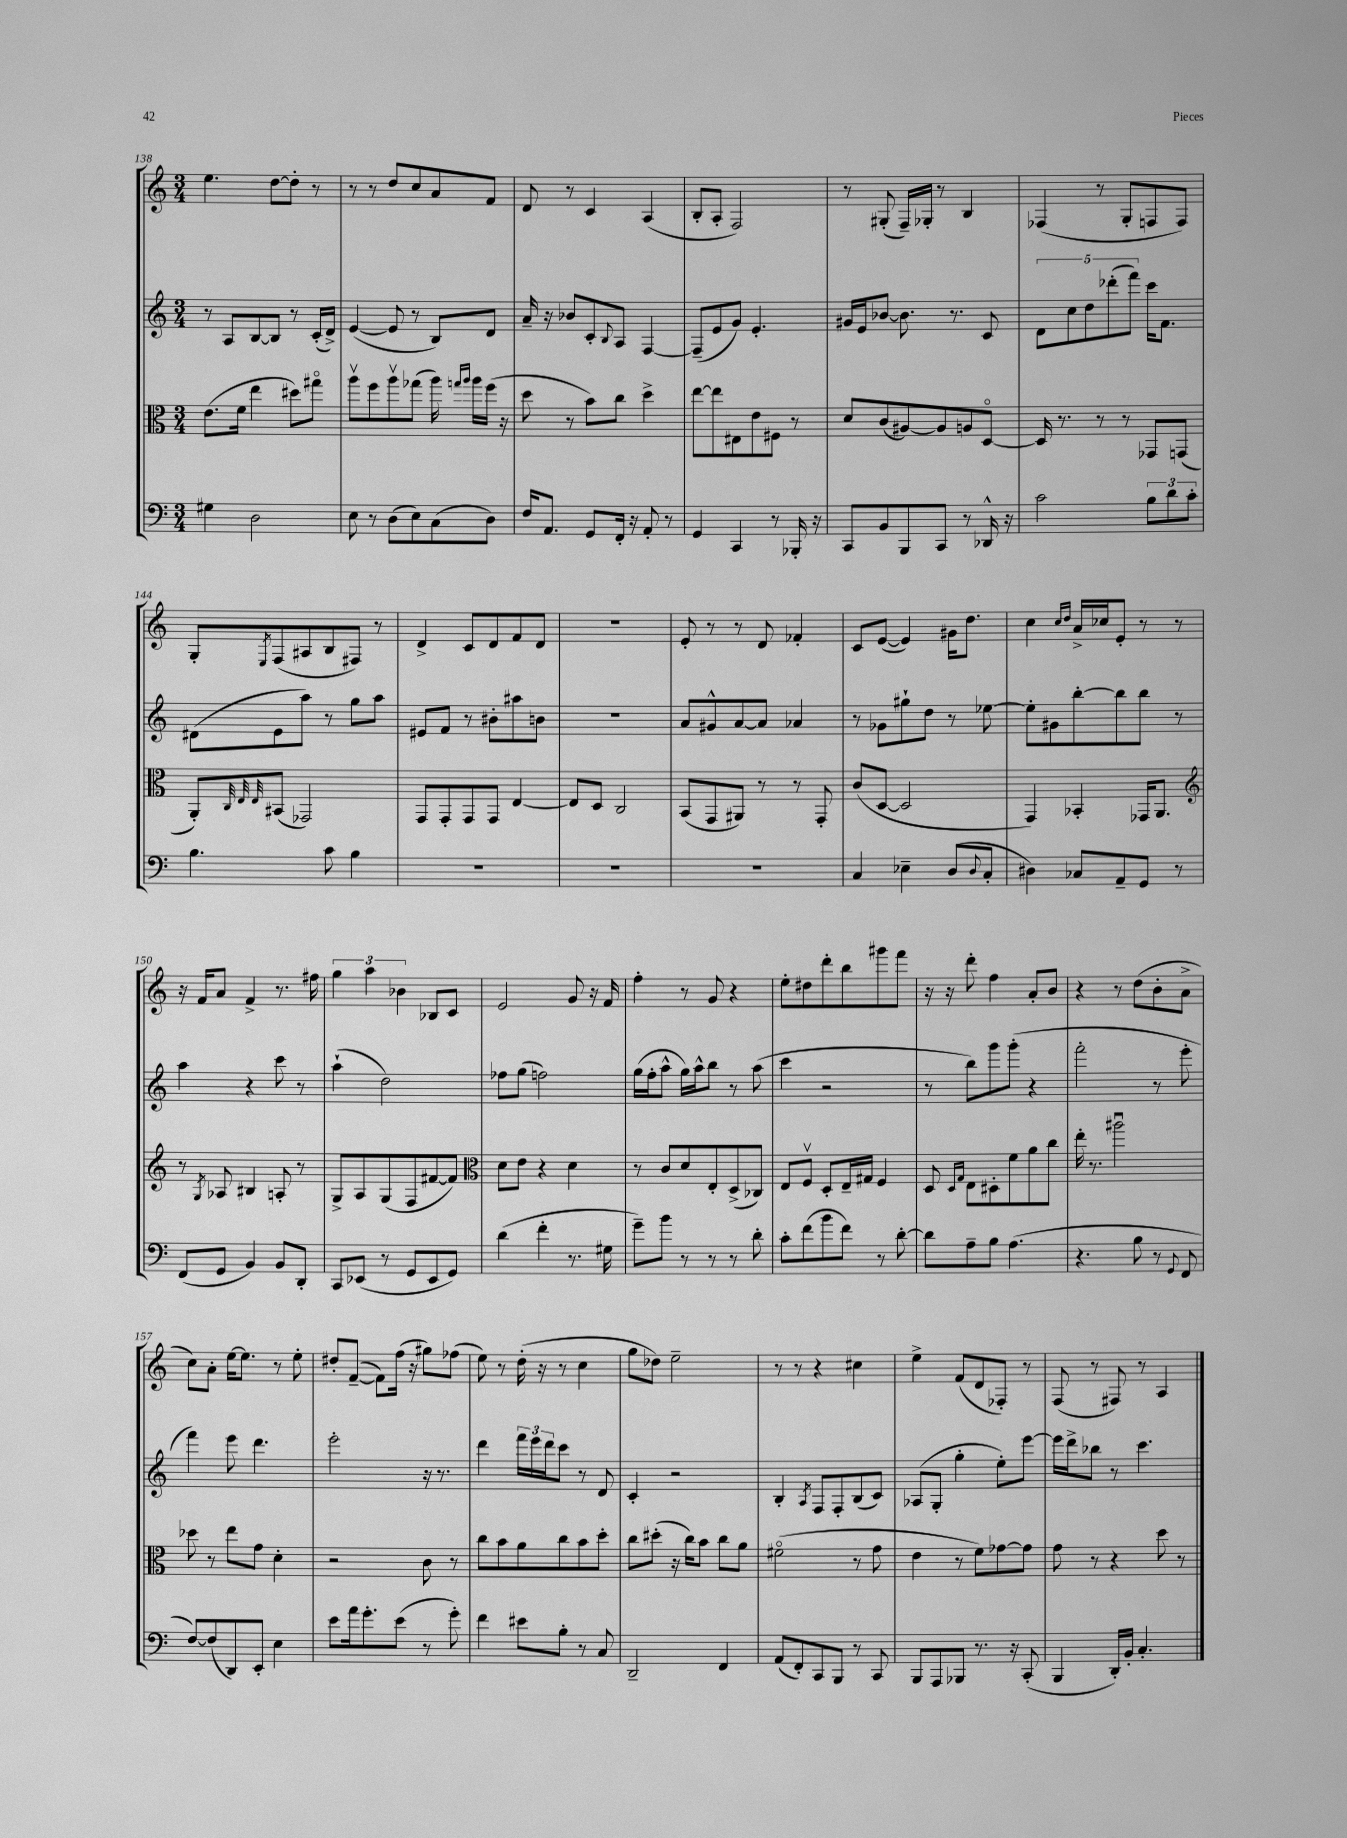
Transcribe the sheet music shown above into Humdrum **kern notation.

**kern	**kern	**kern	**kern
*staff4	*staff3	*staff2	*staff1
*clefF4	*clefC3	*clefG2	*clefG2
*k[]	*k[]	*k[]	*k[]
*M3/4	*M3/4	*M3/4	*M3/4
4G#	(8.e	8r	4.ee
.	.	8A	.
.	16f	.	.
2D	4ee	[8B	.
.	.	8B]	[8dd
.	8dd#)	8r	8dd']
.	8gg#o	(16c'	8r
.	.	16d^)	.
=	=	=	=
8E	8aav	([4e	8r
8r	8ff	.	8r
(8D	8aav	8e]	8dd
8E)	(8gg-	8r	8cc
(8C	16aa)	8B)	8a
.	16qqgg	.	.
.	16qqaa	.	.
.	16aa	.	.
8D)	(16ff	8d	8f
.	16r	.	.
=	=	=	=
16F	8dd	16a~	8d
8.AA	.	16r	.
.	8r	8b-	8r
8GG	8b)	8c'	4c
.	.	8qqB	.
16FF'	8cc	8A	.
16r	.	.	.
8AA'	4dd^	[4F	(4A
8r	.	.	.
=	=	=	=
4GG	[8ee	(8F~]	8B'
.	8ee]	8e	8A'
4CC	8E#	8g)	2F)
.	8e	4.e'	.
8r	8F#	.	.
16BBB-'	8r	.	.
16r	.	.	.
=	=	=	=
8CC	8d	16g#	8r
.	.	16e	.
8BB	(8c	[8b-	(8G#'
8BBB	[8A#)	8.b-]	16F~)
.	.	.	16G-'
8CC	8A#]	.	8r
.	.	8.r	.
8r	8A	.	4B
16DD-^^	[8Do	8c	.
16r	.	.	.
=	=	=	=
2c	16D]	10d	(4F-
.	8.r	.	.
.	.	10cc	.
.	.	10dd	.
.	8r	.	8r
.	.	(10ddd-'	.
.	8r	.	8G'
.	.	10fff)	.
12B	8GG-	16ccc	8F
.	.	8.f	.
12d	.	.	.
.	(8GG	.	8F)
12c'	.	.	.
=	=	=	=
4.B	8AA')	(8d#	8G'
.	32qqC	.	.
.	32qqE	.	.
.	32qqE	.	8qE
.	(8BB#	8e	(8F
.	2GG-)	8aa)	8A#
8c	.	8r	8B
4B	.	8gg	8F#)
.	.	8aa	8r
=	=	=	=
2.r	8GG	8e#	4d^
.	8GG'	8f	.
.	8GG	8r	8c
.	8GG	8b#'	8d
.	[4E	8aa#	8f
.	.	8b	8d
=	=	=	=
2.r	8E]	2.r	2.r
.	8D	.	.
.	2C	.	.
=	=	=	=
2.r	(8BB	8a	8e'
.	8GG	8g#^^	8r
.	8AA#)	[8a	8r
.	8r	8a]	8d
.	8r	4a-	4f-'
.	8GG'	.	.
=	=	=	=
4C	(8c	8r	8c
.	[8D	8g-	([8e
4E-~	2D]	8gg#`	4e])
.	.	8dd	.
(8D	.	8r	16g#
.	.	.	8.dd
8qqD	.	.	.
8C'	.	[8ee-	.
=	=	=	=
4D#)	4GG)	8ee-']	4cc
.	.	8g#	.
.	.	.	16qqcc
.	.	.	16qqdd
8C-	4BB-'	[8bb'	16a^
.	.	.	16cc-
8AA~	.	8bb]	8e'
8GG	16GG-	8bb	8r
.	8.AA	.	.
8r	.	8r	8r
=	=	=	=
*	*clefG2	*	*
(8FF	8r	4aa	16r
.	.	.	16f
.	8qG	.	.
8GG	8A-	.	8a
4BB)	4B#	4r	4f^
8BB	8A'	8ccc	8.r
8DD'	8r	8r	.
.	.	.	16ff#
=	=	=	=
8CC	8G^	(4aa`	6gg
(8EE-	8A	.	.
.	.	.	6aa
8r	(8G	2dd)	.
.	.	.	6b-
8GG	8F	.	.
8EE-	[8f#	.	8B-
8GG)	8f#])	.	8c
=	=	=	=
*	*clefC3	*	*
(4d	8d	8ff-	2e
.	8e	(8gg	.
4f'	4r	2ff)	.
8.r	4d	.	8g
.	.	.	16r
16G#	.	.	16f
=	=	=	=
8g~)	8r	(16gg	4ff'
.	.	16ff'	.
8b	8c	8aa^^	.
8r	8d	16gg)	8r
.	.	16aa^^	.
8r	8E'	8bb	8g
8r	(8D^	8r	4r
8d'	8C-)	(8aa	.
=	=	=	=
8c'	8E	4ccc	8ee'
(8f	8Fv	.	8dd#
8b	8D'	2r	8ddd'
8f)	16E~	.	8bb
.	16G#	.	.
8r	4F	.	8ggg#
[8d'	.	.	8fff
=	=	=	=
8d]	8D	8r	16r
.	.	.	16r
.	16qqD	.	.
.	16qqG	.	.
8A~	8E	8bb)	8ddd'
8B	8D#'	8ggg	4ff
(4.A	8f	(8ggg'	.
.	8a	4r	8a'
.	8cc	.	8b
=	=	=	=
4.r	16ee'	2fff'	4r
.	8.r	.	.
.	2aa#u	.	8r
8B	.	.	(8dd
8r	.	8r	8b'
8qqGG	.	.	.
8FF	.	8eee'	8a^
=	=	=	=
[8F)	8dd-	4fff)	8cc)
(8F]	8r	.	8a'
8DD)	8ee	8eee	[16ee
.	.	.	8.ee]
8EE'	8g	4.ddd	.
4E	4d'	.	8r
.	.	.	8ee'
=	=	=	=
8e	2r	2eee'	8dd#'
16a	.	.	([8f~
8.g'	.	.	.
.	.	.	8f])
(8e	.	.	(16ff
.	.	.	16r
8r	8c	16r	8gg#)
.	.	8.r	.
8g')	8r	.	(8ff-
=	=	=	=
4f	8cc	4ddd	8ee)
.	8b	.	8r
8e#	8a	24fff	(16dd'
.	.	24eee	.
.	.	.	16r
.	.	24ddd	.
8B'	8cc	8ccc	8r
8r	8b	8r	4cc
8C	8dd'	8d	.
=	=	=	=
2DD~	8cc	4c'	8gg
.	(8dd#'	.	8dd-)
.	16r	2r	2ee~
.	16cc)	.	.
.	8b	.	.
4FF	8cc	.	.
.	8a	.	.
=	=	=	=
(8AA	(2f#o	4B'	8r
8FF')	.	.	8r
.	.	8qA	.
8CC	.	8F	4r
8BBB	.	8F'	.
8r	8r	(8B	4cc#
8CC	8g	8c)	.
=	=	=	=
8BBB	4e	(8A-	4ee^
8AAA	.	8G'	.
8BBB-	8r	4gg'	(8f
8.r	8f)	.	8d
.	[8g-	8ee')	8F-')
16r	.	.	.
(8CC'	8g-]	[8eee	8r
=	=	=	=
4BBB	8g	16eee]	(8F
.	.	16ddd^	.
.	8r	8bb-	8r
16DD')	4r	8r	8F#)
16BB'	.	.	.
4.C'	.	4.ccc	8r
.	8dd	.	4A
.	8r	.	.
==	==	==	==
*-	*-	*-	*-
